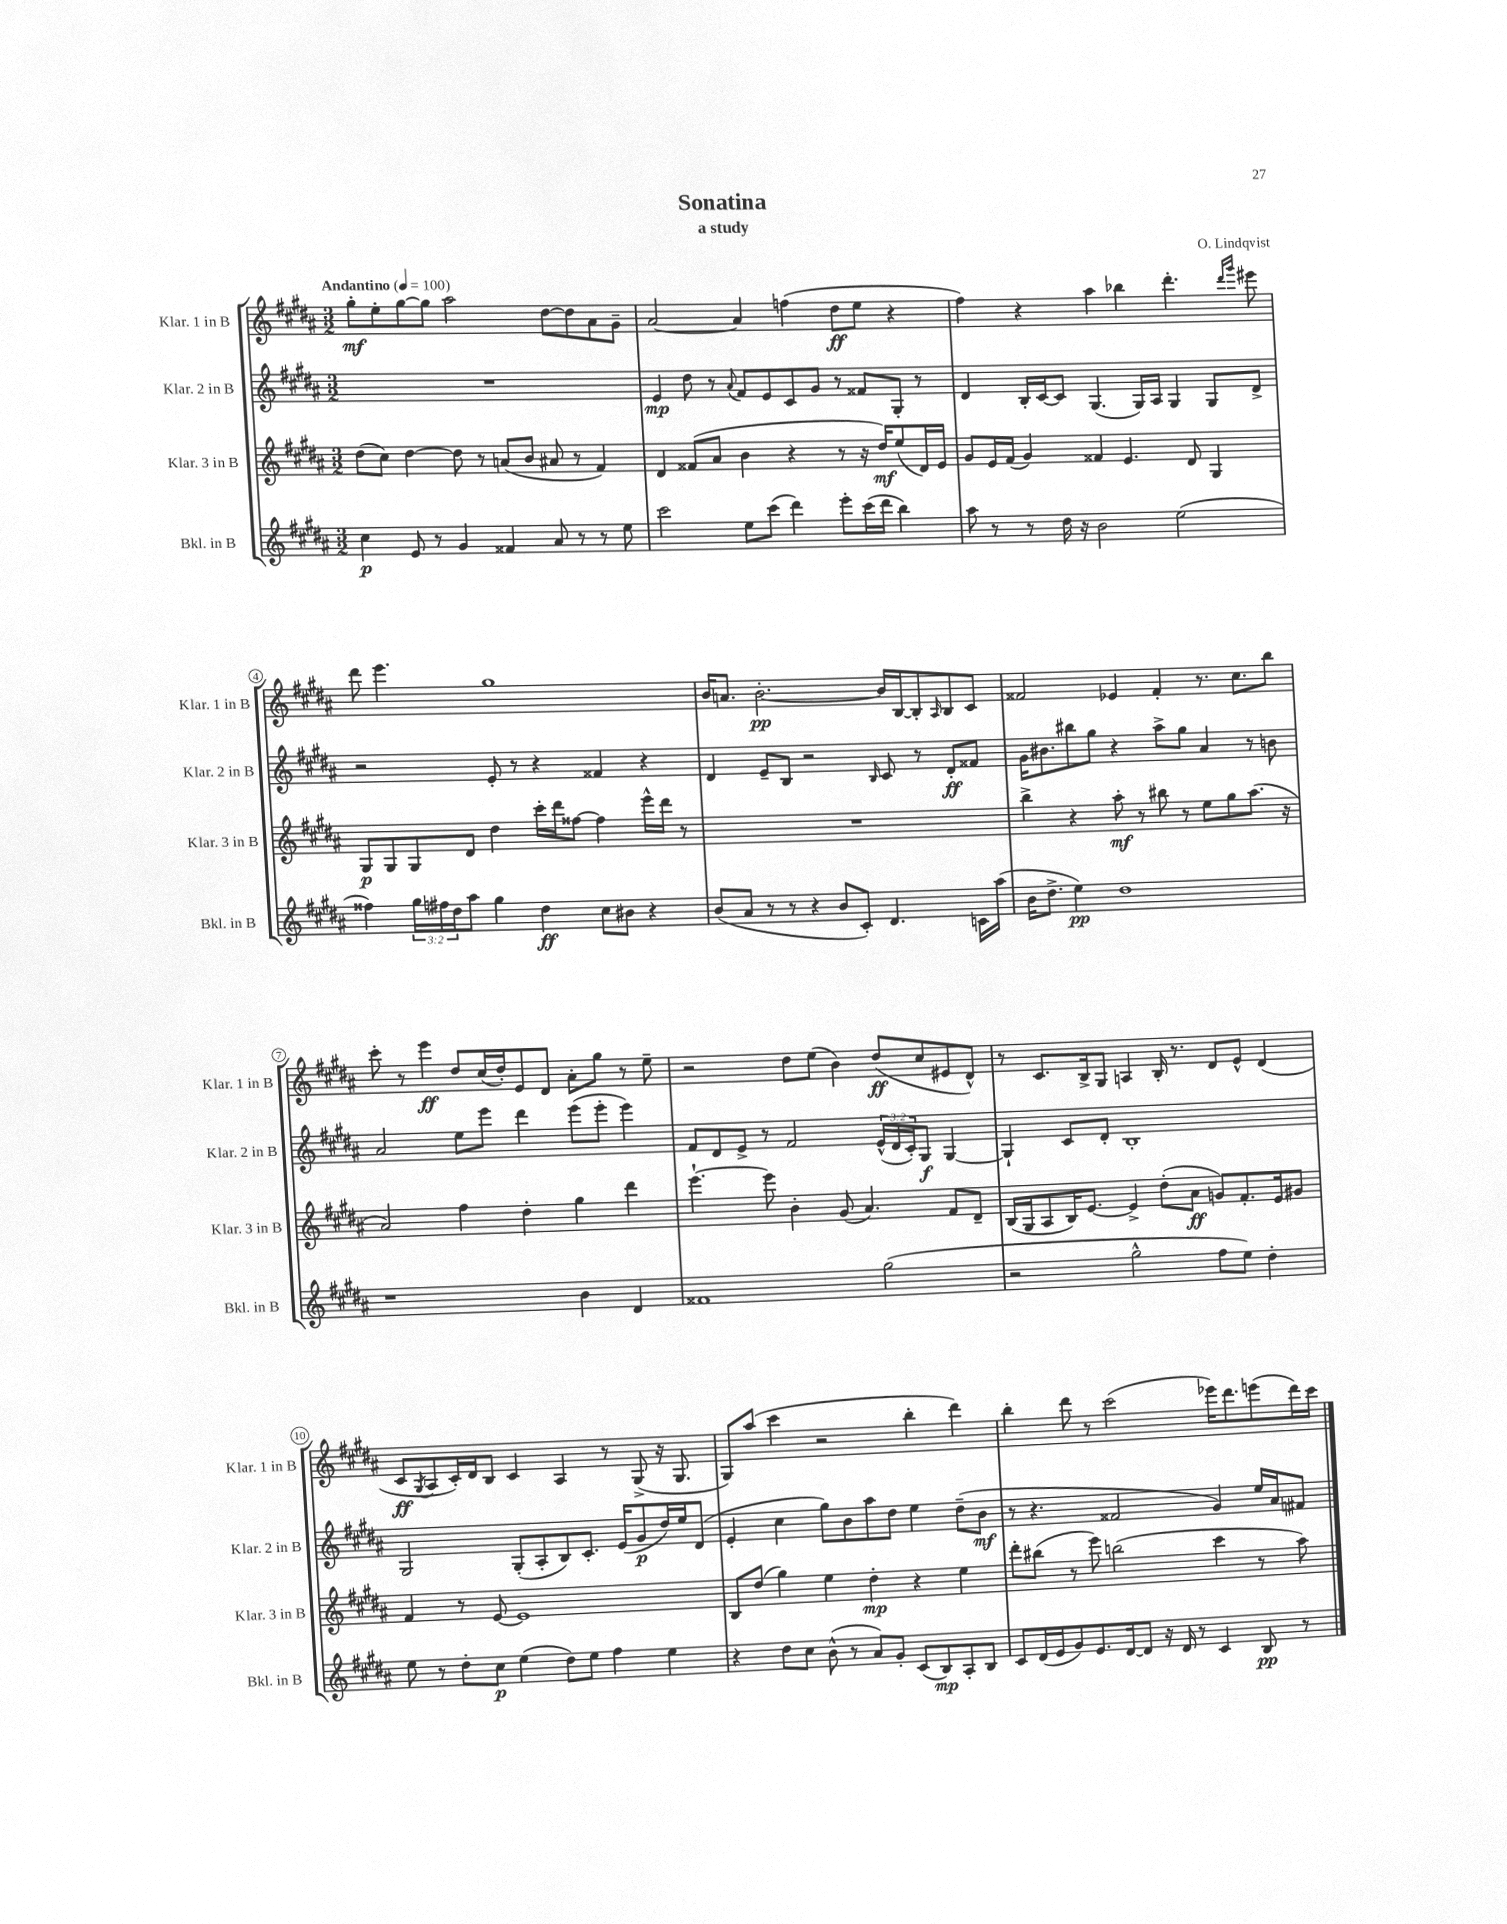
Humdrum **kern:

**kern	**dynam	**kern	**dynam	**kern	**dynam	**kern	**dynam
*part4	*part4	*part3	*part3	*part2	*part2	*part1	*part1
*staff4	*staff4	*staff3	*staff3	*staff2	*staff2	*staff1	*staff1
*I"Bkl. in B	*	*I"Klar. 3 in B	*	*I"Klar. 2 in B	*	*I"Klar. 1 in B	*
*I'Bkl. in B	*	*I'Klar. 3 in B	*	*I'Klar. 2 in B	*	*I'Klar. 1 in B	*
*clefG2	*	*clefG2	*	*clefG2	*	*clefG2	*
*k[f#c#g#d#a#]	*	*k[f#c#g#d#a#]	*	*k[f#c#g#d#a#]	*	*k[f#c#g#d#a#]	*
*M3/2	*	*M3/2	*	*M3/2	*	*M3/2	*
*MM100	*	*MM100	*	*MM100	*	*MM100	*
=1	=1	=1	=1	=1	=1	=1	=1
!	!	!	!	!	!	!LO:TX:a:B:t=Andantino	!
4cc#\	p	(8dd#\L	.	1.r	.	8gg#'\L	mf
.	.	8cc#\J)	.	.	.	8ee'\	.
8e/	.	[4dd#\	.	.	.	[8gg#\	.
8r	.	.	.	.	.	8gg#\J]	.
4g#/	.	8dd#\]	.	.	.	2aa#\	.
.	.	8r	.	.	.	.	.
4f##X/	.	(8an/L	.	.	.	.	.
.	.	8b/J	.	.	.	.	.
8a#/	.	8a#X/	.	.	.	[8dd#\L	.
8r	.	8r	.	.	.	8dd#\]	.
8r	.	4f#/)	.	.	.	8a#\	.
8ee\	.	.	.	.	.	8g#~\J	.
=2	=2	=2	=2	=2	=2	=2	=2
2ccc#\	.	4d#/	.	4e/	mp	[2a#/	.
.	.	(8f##X/L	.	8dd#\	.	.	.
.	.	8a#/J	.	8r	.	.	.
.	.	.	.	8qqa#/	.	.	.
8ee\L	.	4b\	.	8f#/L	.	4a#/]	.
(8ccc#\J	.	.	.	8e/	.	.	.
4ddd#\)	.	4r	.	8c#/	.	(4ffn\	.
.	.	.	.	8g#/J	.	.	.
8eee'\L	.	8r	.	8r	.	8dd#\L	ff
(16ccc#\L	.	16r	.	8f##X/L	.	8ee\J	.
16ddd#\JJ	.	16dd#/KL)	mf	.	.	.	.
4bb\)	.	(8ee/	.	8G#'/J	.	4r	.
.	.	16d#/L)	.	8r	.	.	.
.	.	16e/JJ	.	.	.	.	.
=3	=3	=3	=3	=3	=3	=3	=3
8aa#\	.	8g#/L	.	4d#/	.	4ff#\)	.
8r	.	16e/L	.	.	.	.	.
.	.	(16f#/JJ	.	.	.	.	.
8r	.	4g#/)	.	16B'/LL	.	4r	.
.	.	.	.	[16c#/J	.	.	.
16dd#\	.	.	.	8c#/J]	.	.	.
16r	.	.	.	.	.	.	.
2b\	.	4f##X/	.	(4.G#/	.	4aa#\	.
.	.	4.e/	.	.	.	4bb-X\	.
.	.	.	.	16G#/LL)	.	.	.
.	.	.	.	16A#/JJ	.	.	.
(2ee\	.	.	.	4G#/	.	4.ddd#'\	.
.	.	8d#/	.	.	.	.	.
.	.	4G#/	.	8G#/L	.	.	.
.	.	.	.	.	.	16qqddd#/LL	.
.	.	.	.	.	.	16qqggg#/JJ	.
.	.	.	.	8d#^/J	.	8eee#X\	.
!!LO:LB:g=z
=4	=4	=4	=4	=4	=4	=4	=4
4ff##X\)	.	8G#/L	p	2r	.	8ddd#\	.
.	.	8G#/	.	.	.	4.eee\	.
24gg#\LL	.	8G#/	.	.	.	.	.
24ff#X\	.	.	.	.	.	.	.
24dd#\J	.	.	.	.	.	.	.
8aa#\J	.	8d#/J	.	.	.	.	.
4gg#\	.	4dd#\	.	8e'/	.	1gg#	.
.	.	.	.	8r	.	.	.
4dd#\	ff	16ccc#'\LL	.	4r	.	.	.
.	.	16ddd#\J	.	.	.	.	.
.	.	[8ff##X\J	.	.	.	.	.
8cc#\L	.	4ff##\]	.	4f##X/	.	.	.
8b#X\J	.	.	.	.	.	.	.
4r	.	16eee^^\LL	.	4r	.	.	.
.	.	16ddd#\JJ	.	.	.	.	.
.	.	8r	.	.	.	.	.
=5	=5	=5	=5	=5	=5	=5	=5
(8b/L	.	1.r	.	4d#/	.	16b/KL	.
.	.	.	.	.	.	8.an/J	.
8a#/J	.	.	.	.	.	.	.
8r	.	.	.	8e~/L	.	[2.b'\	pp
8r	.	.	.	8B/J	.	.	.
4r	.	.	.	2r	.	.	.
8b/L	.	.	.	.	.	.	.
8c#'/J)	.	.	.	.	.	.	.
.	.	.	.	16qqB/	.	.	.
4.d#/	.	.	.	8c#/	.	16b/LL]	.
.	.	.	.	.	.	[16B/J	.
.	.	.	.	8r	.	8B'/]	.
.	.	.	.	.	.	16qqA#/	.
.	.	.	.	8d#'/L	ff	8B/	.
16cn\LL	.	.	.	8f##X/J	.	8c#/J	.
(16aa#\JJ	.	.	.	.	.	.	.
=6	=6	=6	=6	=6	=6	=6	=6
16b\KL	.	4bb^\	.	16g#\KL	.	2f##X/	.
8.dd#^\J	.	.	.	8.b#X\	.	.	.
4ee\)	pp	4r	.	8bb#X\	.	.	.
.	.	.	.	8gg#\J	.	.	.
1dd#	.	8aa#'\	mf	4r	.	4e-X/	.
.	.	8r	.	.	.	.	.
.	.	8bb#X\	.	8aa#^\L	.	4f##'/	.
.	.	8r	.	8gg#\J	.	.	.
.	.	8ee\L	.	4a#/	.	8.r	.
.	.	8gg#\	.	.	.	.	.
.	.	.	.	.	.	8.cc#\L	.
.	.	(8.aa#\J	.	8r	.	.	.
.	.	.	.	8bn\	.	8bb\J	.
.	.	16r	.	.	.	.	.
!!LO:LB:g=z
=7	=7	=7	=7	=7	=7	=7	=7
1r	.	2a#/)	.	2a#/	.	8ccc#'\	.
.	.	.	.	.	.	8r	.
.	.	.	.	.	.	4eee\	ff
.	.	4ff#\	.	8ee\L	.	8dd#/L	.
.	.	.	.	8eee\J	.	(16cc#/L	.
.	.	.	.	.	.	16dd#'/J)	.
.	.	4dd#'\	.	4ddd#\	.	8e/	.
.	.	.	.	.	.	8d#/J	.
4b\	.	4gg#\	.	(8eee\L	.	8a#'\L	.
.	.	.	.	8eee'\J	.	8gg#\J	.
4d#/	.	4ddd#\	.	4eee\)	.	8r	.
.	.	.	.	.	.	8ee~\	.
=8	=8	=8	=8	=8	=8	=8	=8
1f##X	.	[4.eee`\	.	8f#/L	.	2r	.
.	.	.	.	8d#/	.	.	.
.	.	.	.	8e^/J	.	.	.
.	.	8eee\]	.	8r	.	.	.
.	.	4b'\	.	2f#/	.	8dd#\L	.
.	.	.	.	.	.	(8ee\J	.
.	.	(8g#/	.	.	.	4b\)	.
.	.	4.a#/)	.	.	.	.	.
(2gg#\	.	.	.	(24e^^/LL	.	(8dd#/L	ff
.	.	.	.	24d#/	.	.	.
.	.	.	.	24c#'/J)	.	.	.
.	.	.	.	8G#/J	f	8cc#/	.
.	.	8f#/L	.	[4G#/	.	8e#X/	.
.	.	8d#~/J	.	.	.	8d#^^/J)	.
=9	=9	=9	=9	=9	=9	=9	=9
2r	.	(16B/LL	.	4G#`/]	.	8r	.
.	.	16G#/J	.	.	.	.	.
.	.	8A#/	.	.	.	8.c#/L	.
.	.	16B/K)	.	8c#/L	.	.	.
.	.	[8.e/J	.	.	.	16B^/k	.
.	.	.	.	8d#'/J	.	8G#/J	.
2gg#^^\	.	4e^/]	.	1B'	.	4An/	.
.	.	(8dd#'\L	.	.	.	16B'/	.
.	.	.	.	.	.	8.r	.
.	.	8a#\J	ff	.	.	.	.
8ff#\L	.	8gn/L)	.	.	.	8d#/L	.
8ee\J)	.	8.f#'/	.	.	.	8e^^/J	.
4dd#'\	.	.	.	.	.	(4d#/	.
.	.	16e/k	.	.	.	.	.
.	.	8g#X/J	.	.	.	.	.
!!LO:LB:g=z
=10	=10	=10	=10	=10	=10	=10	=10
8ee\	.	4f#/	.	2G#/	.	8c#/L	ff
.	.	.	.	.	.	8qG#/	.
8r	.	.	.	.	.	8A#/	.
8dd#'\L	.	8r	.	.	.	16c#'/L)	.
.	.	.	.	.	.	16d#/J	.
8cc#\J	p	[8e/	.	.	.	8B/J	.
(4ee\	.	1e]	.	(8G#'/L	.	4c#/	.
.	.	.	.	8A#'/	.	.	.
8dd#\L)	.	.	.	8B/)	.	4A#/	.
8ee\J	.	.	.	8.c#'/J	.	.	.
4ff#\	.	.	.	.	.	8r	.
.	.	.	.	(16e/KL	.	.	.
.	.	.	.	8g#/	p	(8G#^/	.
4ee\	.	.	.	16dd#/L)	.	16r	.
.	.	.	.	16ee/J	.	8.G#/	.
.	.	.	.	(8d#/J	.	.	.
=11	=11	=11	=11	=11	=11	=11	=11
4r	.	8B/L	.	4e'/	.	8G#/L)	.
.	.	(8dd#/J	.	.	.	(8aa#/J	.
8dd#\L	.	4gg#\)	.	4cc#\	.	4ccc#\	.
8cc#\J	.	.	.	.	.	.	.
(8b^^\	.	4ee\	.	8gg#\L)	.	2r	.
8r	.	.	.	8b\	.	.	.
8a#/L)	.	4dd#'\	mp	8aa#\	.	.	.
8g#'/J	.	.	.	8dd#\J	.	.	.
(8c#/L	.	4r	.	4ee\	.	4bb'\	.
8B/)	mp	.	.	.	.	.	.
8A#'/	.	4ee\	.	(8dd#~\L	.	4ddd#\)	.
8B/J	.	.	.	8b\J	mf	.	.
=12	=12	=12	=12	=12	=12	=12	=12
8c#/L	.	8ddd#'\L	.	8r	.	4bb'\	.
(16d#/L	.	(8bb#X\J	.	4.r	.	.	.
16e/J	.	.	.	.	.	.	.
8g#/)	.	8r	.	.	.	8ddd#\	.
8.e/	.	8eee\)	.	.	.	8r	.
.	.	(2bbn\	.	2f##X/	.	(2ccc#\	.
[16d#/k	.	.	.	.	.	.	.
8d#/J]	.	.	.	.	.	.	.
16r	.	.	.	.	.	.	.
16d#/	.	.	.	.	.	.	.
8r	.	.	.	.	.	.	.
4c#/	.	4ccc#\	.	4g#/)	.	16eee-X\KL)	.
.	.	.	.	.	.	8.ddd#\	.
8B/	pp	8r	.	16ee/LL	.	(8eeen\	.
.	.	.	.	16a#/J	.	.	.
8r	.	8aa#\)	.	8f#X/J	.	16ddd#\L)	.
.	.	.	.	.	.	16ccc#\JJ	.
==	==	==	==	==	==	==	==
*-	*-	*-	*-	*-	*-	*-	*-
